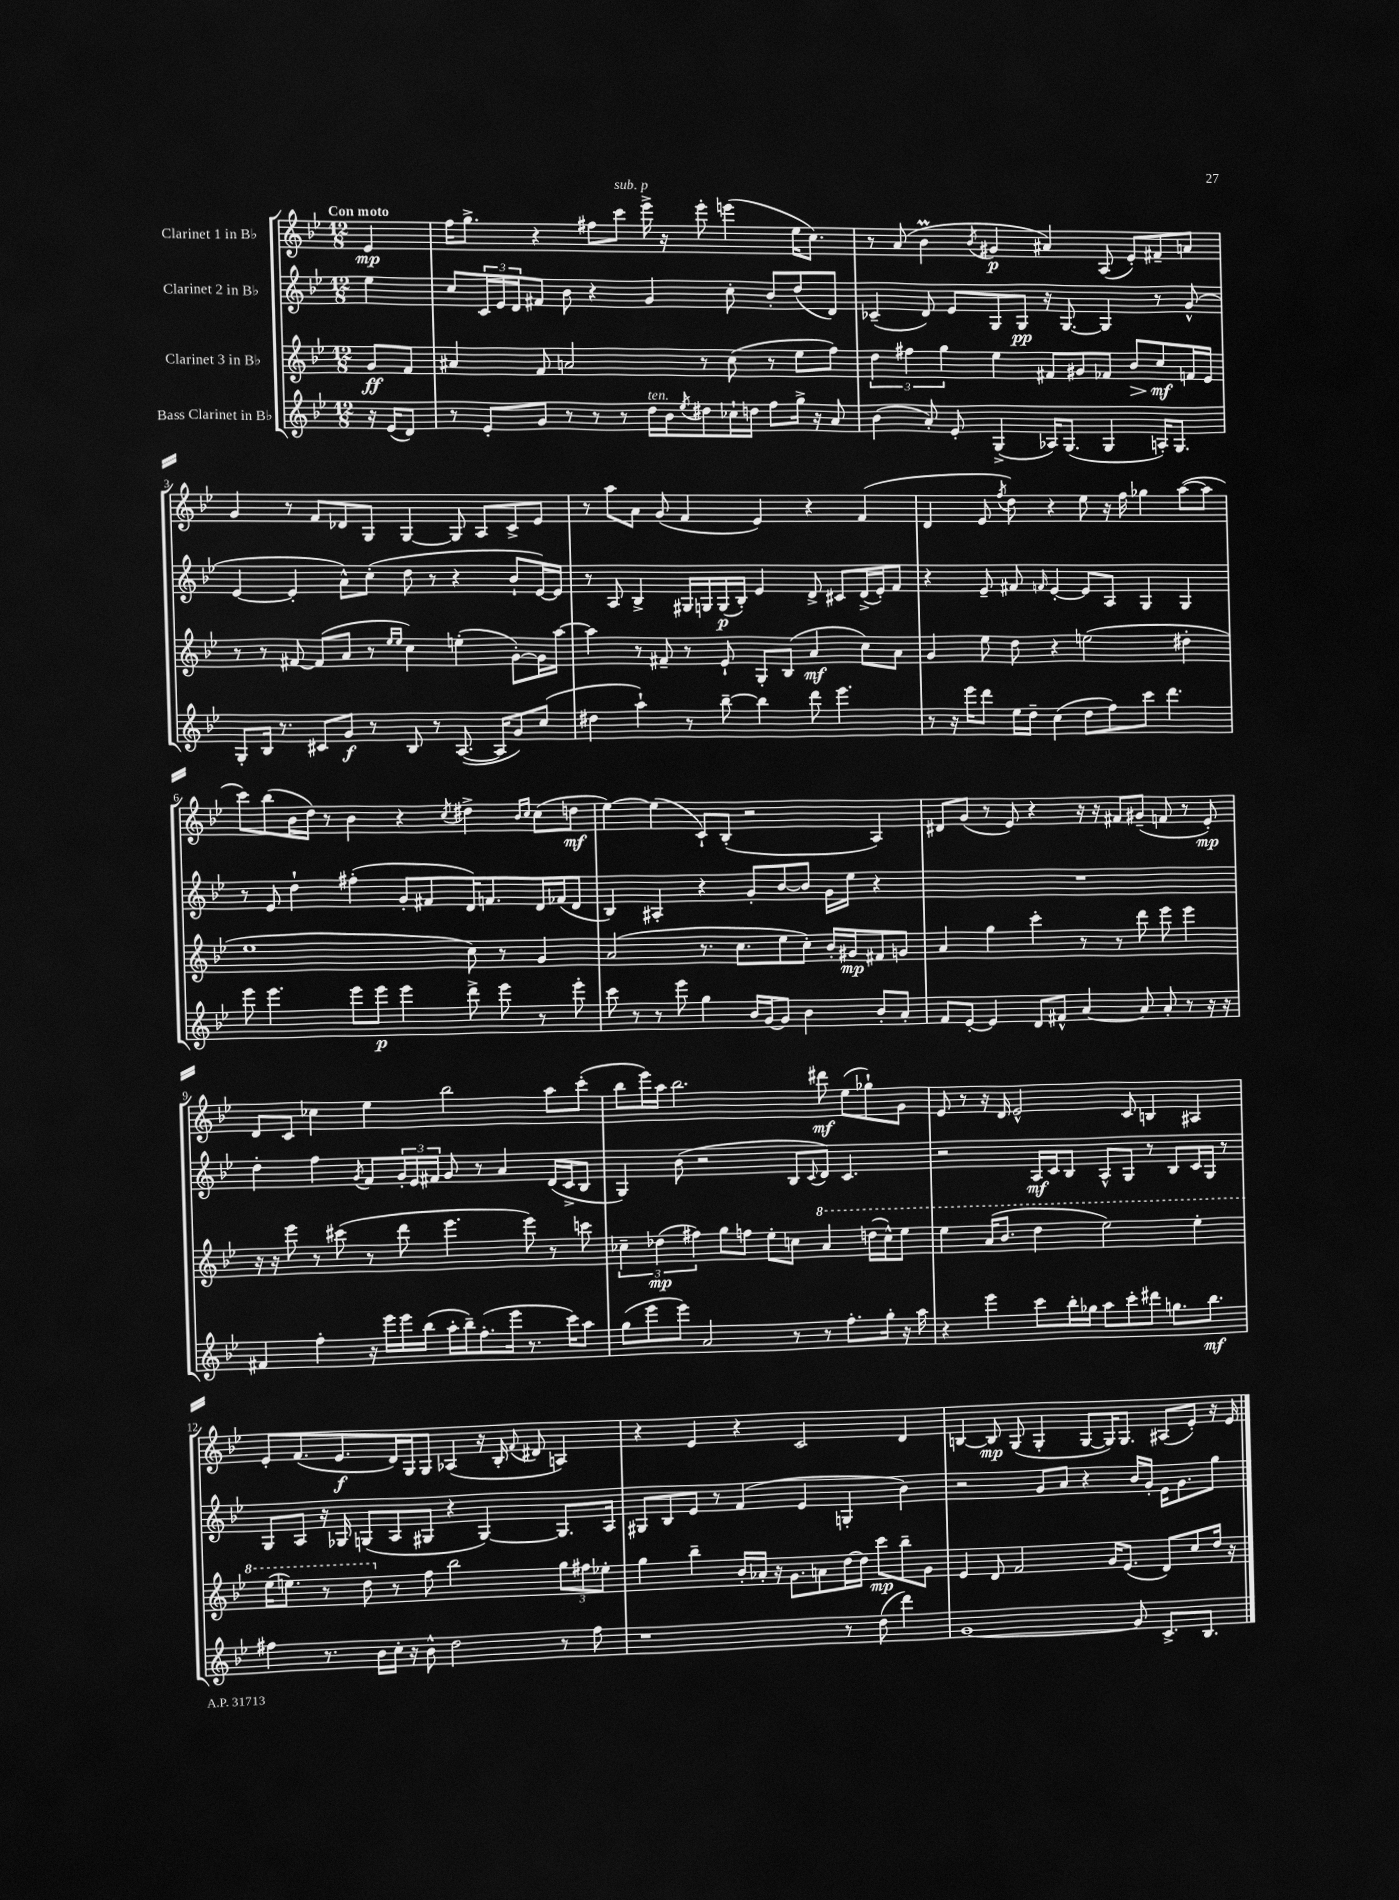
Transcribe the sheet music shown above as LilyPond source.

<<
\new StaffGroup <<
\new Staff = "s0" \with { instrumentName = "Clarinet 1 in Bb" } {
    \clef treble \key bes \major \numericTimeSignature \time 12/8 \partial 4 \tempo "Con moto"
    ees'4\mp |
    f''16 g''8.-> r4 fis''8 c'''8^\markup { \italic "sub. p" } ees'''16-> r16 ees'''8-. e'''4( ees''16 c''8.) |
    r8 a'8( bes'4\prall \acciaccatura { bes'8 } gis'4\p ais'4) a8( ees'8-.) fis'8-- a'8 |
    g'4 r8 f'8 des'8 g8 g4~ g8 a8 c'8-> ees'8 |
    r8 a''8 a'8 g'8( f'4 ees'4) r4 f'4( |
    d'4 ees'8 \acciaccatura { f''8 } d''8) r4 ees''8 r16 f''16 ges''4 a''8~( a''8 |
    c'''8) bes''8( bes'16 d''16) r8 bes'4 r4 \acciaccatura { c''8 } dis''4-> \grace { bes'16 c''16 } c''8( d''8\mf |
    ees''4~) ees''4( c'8-!) bes8-.( r2 a4) |
    dis'8 g'8( r8 ees'8) r4 r16 r16 fis'8 gis'8--( f'8 r8 ees'8-.\mp) |
    d'8 c'8 ces''4 ees''4 bes''2 a''8 c'''8-.( |
    bes''8 ees'''16) a''16 bes''2. dis'''8\mf ees''8( ges''8-!) g'8 |
    ees'8 r8 r16 d'16 ees'2-^ c'8 b4 ais4 |
    ees'8-. f'8.( ees'8.\f d'16) g16 g8 aes4( r16 bes16-. \appoggiatura { f'8 } dis'8 a4) |
    r4 ees'4 r4 c'2 d'4 |
    b4~ b8\mp g8( g4-. g8~ g16) g8. ais8( ees'8-.) r16 ees'16 \bar "|." |
}
\new Staff = "s1" \with { instrumentName = "Clarinet 2 in Bb" } {
    \clef treble \key bes \major \numericTimeSignature \time 12/8 \partial 4
    ees''4 |
    c''8 \tuplet 3/2 { c'16 ees'16 d'16 } fis'8 bes'8 r4 g'4 c''8-. bes'8-. d''8( d'8) |
    ces'4--( d'8) ees'8 g8 g8\pp r16 g8.~ g4 r8 g'8-^( |
    ees'4~ ees'4-. a'8-^) c''8-.( d''8 r8 r4 bes'8-! ees'16~) ees'16 |
    r8 a8 bes4-> gis16 g16 g16\p( bes16-.) ees'4 d'8-> cis'8 d'16->( ees'16-.) f'8 |
    r4 ees'8-- fis'8 \grace { f'16 } ees'4~-. ees'8 a8 g4 g4 |
    r8 ees'8 d''4-! fis''4-.( g'8-. fis'8 d'16) f'8. d'16 fes'16( d'8 |
    bes4) ais4-. r4 g'8-. bes'8~ bes'8 g'16 ees''16 r4 |
    R1. |
    d''4-. f''4 \acciaccatura { g'8 } f'8 \tuplet 3/2 { g'16-. ees'16 fis'16 } g'8 r8 a'4 d'16( c'16-> bes8 |
    g4) bes'8( r2 bes8 \appoggiatura { c'8 } d'8) c'4. |
    r2 a16\mf c'16 bes8 a8-^ g8 r8 bes8 c'16 g16 r8 |
    g8 a8 r16 ges16 g8( a8 gis8 r4 gis4~) gis8. a16 |
    gis8 bes8 ees'8 r8 f'4( ees'4 g4-. bes'4) |
    r2 g'8 a'8 r4 bes'16 g'16-. ees'16 g'8. g''8 \bar "|." |
}
\new Staff = "s2" \with { instrumentName = "Clarinet 3 in Bb" } {
    \clef treble \key bes \major \numericTimeSignature \time 12/8 \partial 4
    g'8\ff f'8 |
    ais'4 f'8 a'2 r8 c''8( r8 ees''8 f''8) |
    \tuplet 3/2 { d''4 fis''4 g''4 } ees''4 fis'8 gis'8 fes'8 bes'8\> c''8\mf\! f'16 ees'16 |
    r8 r8 fis'8~ fis'8( a'8 r8 \grace { ees''16 ees''16 } c''4) e''4-.( g'8~-.) g'16 a''16~ |
    a''4 r8 fis'8-- r8 ees'8-! g8-. bes8( a'4\mf c''8) a'8 |
    g'4 ees''8 d''8 r4 e''2( dis''4-. |
    ees''1 c''8) r8 g'4 |
    a'2( r8. c''8. ees''8 c''8-.) bes'16-. gis'16\mp fis'8 g'8 |
    a'4 g''4 c'''4-. r8 r8 d'''8 ees'''8 ees'''4 |
    r16 r16 ees'''8 r8 cis'''8( r8 d'''8 ees'''4. ees'''8) r8 c'''8 |
    \tuplet 3/2 { ces''4-- des''4\mp( fis''4) } g''8 f''8 ees''8-. c''8 \ottava #1 a''4 d'''!16( c'''16-^) ees'''8 |
    ees'''4 a''16( bes''8. d'''4 ees'''2) ees'''4-. |
    ees'''16( e'''8.) r8 d'''8 \ottava #0 r8 f''8 bes''2 \tuplet 3/2 { g''8 fis''8 ees''!8-. } |
    g''4 bes''4-- bes'16-. aes'16-. r16 g'8. a'8 d''16~ d''16 c'''8\mp bes''8-- g'8 |
    ees'4 d'8 f'2 g'16 ees'8.( d'8) c''8 d''16 r16 \bar "|." |
}
\new Staff = "s3" \with { instrumentName = "Bass Clarinet in Bb" } {
    \clef treble \key bes \major \numericTimeSignature \time 12/8 \partial 4
    r16 ees'16( d'8) |
    r8 ees'8-. g'8 r8 r8 r8 d''16^\markup { \italic "ten." } bes'16 \acciaccatura { ees''8 } dis''8 ces''16-! d''16 f''8 g''16-> r16 a'8 |
    bes'4( a'8-.) ees'8-. g4->( aes16) g8.( g4 a16-.) g8. |
    g8-. bes16 r8. cis'8 g'8\f r8 bes8 r8 a8.~( a16 g'8) c''8( |
    dis''4 a''4-!) r8 bes''8~-- bes''4 d'''8 ees'''4. |
    r8 r16 ees'''16 d'''8 ees''16 d''16-- c''4( d''8 f''8) c'''8 d'''4. |
    ees'''8 ees'''4. ees'''8 ees'''8\p ees'''4 d'''8-> ees'''8 r8 ees'''8-. |
    c'''8 r8 r8 ees'''8 g''4 bes'16 g'16~ g'8 bes'4 bes'8-. a'8-. |
    f'8 ees'8~-. ees'4 d'8 fis'8-^ a'4~ a'8 a'8-. r8 r16 r16 |
    fis'4 f''4-. r16 ees'''16 ees'''16 bes''16( a''16-. bes''16--) f''8.-.( ees'''16 r8. c'''16) a''8 |
    g''8( ees'''8 ees'''8) a'2 r8 r8 f''8.-. g''16-. r16 a''16 |
    r4 ees'''4 c'''8 bes''16-. ges''16 a''8 c'''8-. dis'''8 g''8. bes''8.\mf |
    fis''4 r8. bes'16 c''16-. r16 bes'8-^ d''2 r8 fis''8 |
    r1 r8 d''8( d'''4) |
    g'1~ g'8 c'8.-> bes8. \bar "|." |
}
>>
>>
